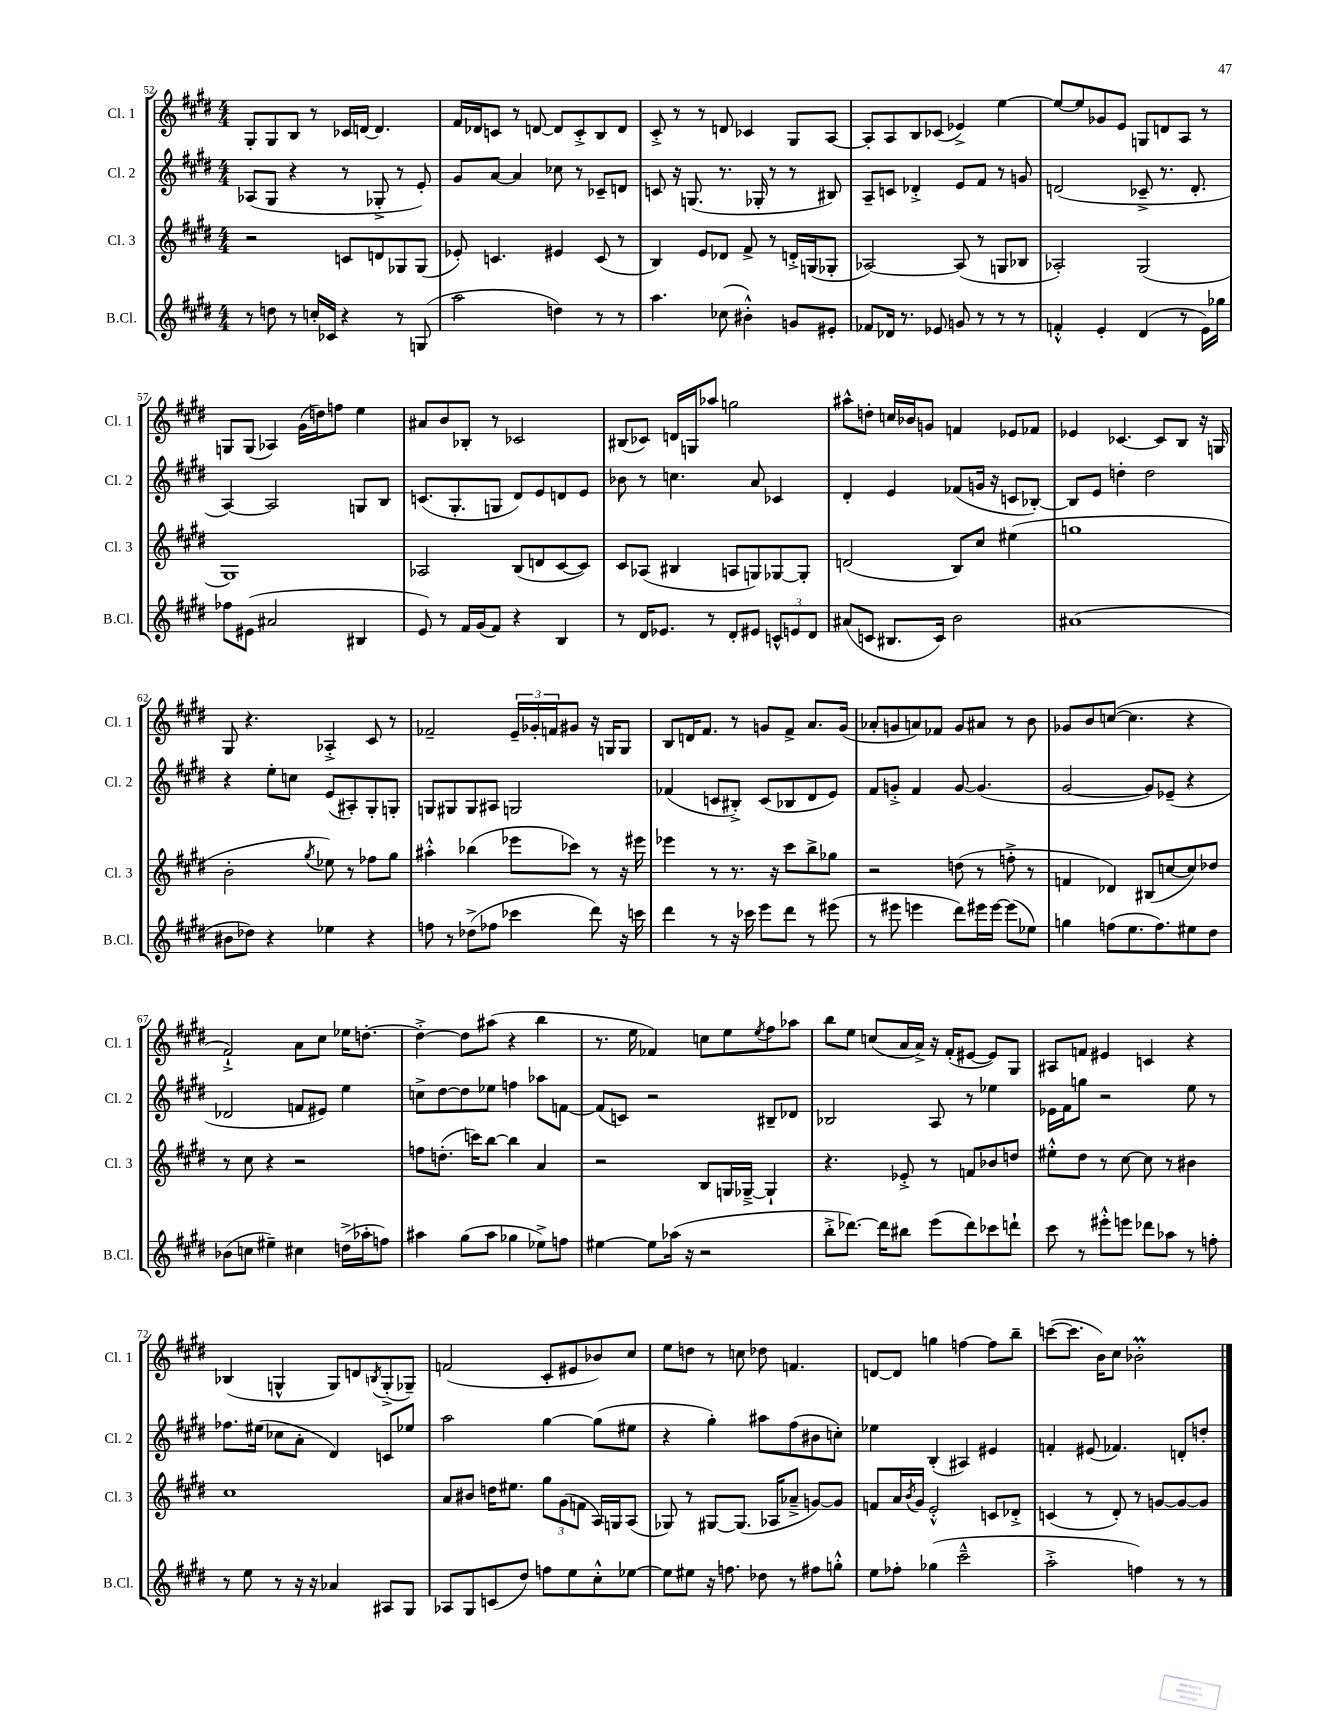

**kern	**kern	**kern	**kern
*staff4	*staff3	*staff2	*staff1
*clefG2	*clefG2	*clefG2	*clefG2
*k[f#c#g#d#]	*k[f#c#g#d#]	*k[f#c#g#d#]	*k[f#c#g#d#]
*M4/4	*M4/4	*M4/4	*M4/4
8r	2r	(8A-	8G#'
8dd	.	8G#	8G#
8r	.	4r	8B
16cc'	.	.	8r
16c-	.	.	.
4r	8c	8r	16c-
.	.	.	[16d
.	8d	8G-'^	4.d]
8r	8G-	8r	.
(8G	(8G-	8e')	.
=	=	=	=
2aa	8e-')	8g#	16f#
.	.	.	16d-
.	4.c	[8a	8c
.	.	4a]	8r
.	.	.	[8d
4dd)	4e#	8cc-	8d]
.	.	8r	8c'^
8r	(8c	8c-~	8B
8r	8r	8d	8d
=	=	=	=
4.aa	4B)	8c	8c#'^
.	.	16r	8r
.	.	(8.G	.
.	8e	.	8r
(8cc-	8d-	8.r	8d
4b#'^^)	8f#^	.	4c-
.	.	16G-'	.
.	8r	8r	.
8g	16d'^	8r	8G#
.	(16G	.	.
8e#'	8G-'	8B#)	[8A
=	=	=	=
8f-	[2A-)	8A~	8A']
16d-	.	8c	8A
8.r	.	.	.
.	.	4d-'^	8B
8e-	.	.	(8c-
8g	(8A-]	8e	4e-^)
8r	8r	8f#	.
8r	8G	8r	[4ee
8r	8B-	8g	.
=	=	=	=
4f'^^	2A-')	(2d	8ee_
.	.	.	8ee]
4e'	.	.	8g-
.	.	.	8e
(4d#	(2G#	8c-~^	8G
.	.	8.r	8d
8r	.	.	8A
.	.	8.d'	.
16e)	.	.	8r
16gg-	.	.	.
=	=	=	=
8ff-	1G#)	[4A)	8G
(8e#	.	.	(8G
2a#	.	2A]	4A-)
.	.	.	(16g#
.	.	.	16dd)
.	.	.	8ff
4B#	.	8G	4ee
.	.	8B	.
=	=	=	=
8e)	2A-	(8.c	8a#
8r	.	.	8b
.	.	8.G#'	.
16f#	.	.	8B-'
(16g#	.	.	.
8f#)	.	8G	8r
4r	(8B	8d#)	2c-
.	8d	8e	.
4B	[8c#	8d	.
.	8c#])	8e	.
=	=	=	=
8r	8c#	8b-	(8B#
16d#	(8A-	8r	8c-)
8.e-	.	.	.
.	4B#	4.cc	16d
.	.	.	16G
8r	.	.	8aa-
8d#'	8A	.	2gg
8e#	8G)	8a	.
12c^^	[8G-	4c-	.
12e	.	.	.
.	8G-']	.	.
12d#	.	.	.
=	=	=	=
(8a#	(2d	4d#'	8aa#^^
8c	.	.	8dd'
8.B#	.	4e	16cc
.	.	.	16b-
.	.	.	8g
16c)	.	.	.
2b	8B)	(8f-	4f
.	8cc#	16g	.
.	.	16r	.
.	(4ee#	8c	8e-
.	.	[8B-')	8f-
=	=	=	=
(1a#	1gg	8B-]	4e-
.	.	8e	.
.	.	4dd'	[4.c-
.	.	2dd	.
.	.	.	8c-]
.	.	.	8B
.	.	.	16r
.	.	.	16G
=	=	=	=
8b#	2b'	4r	8G#
8dd-)	.	.	4.r
4r	.	8ee'	.
.	.	8cc	.
.	8qgg#	.	.
4ee-	8ee-)	(8e	4A-'^
.	8r	8A#')	.
4r	8ff-	8G#'	8c#
.	8gg#	8G'	8r
=	=	=	=
8ff	4aa#'^^	8G	2f-~
8r	.	8G#	.
(8dd-^	(4bb-	8G#	.
8ff-	.	8A#	.
4ccc-	8eee-	2G	24e~
.	.	.	24g-'
.	.	.	24f
.	8ccc-)	.	8g#
8ddd#)	8r	.	16r
.	.	.	16G
16r	16r	.	8G
16ccc	16eee#	.	.
=	=	=	=
4ddd#	4eee-	(4f-	8B
.	.	.	16d
.	.	.	8.f#
8r	8r	8c	.
16r	8.r	8B#'^)	8r
16ccc-	.	.	.
8eee	.	(8c	8g
.	16r	.	.
8ddd#	8ccc#	8B-	8f#^
8r	8bb^	8d#	8.a
(8eee#	8gg-	8e)	.
.	.	.	(16g
=	=	=	=
8r	2r	8f#	8a-'
8eee#	.	8g'^	8g
4eee	.	4f#	8a)
.	.	.	8f-
8ddd#)	(8dd	[8g	8g
16eee#	8r	(4.g]	8a#
[16eee#	.	.	.
(8eee#]	8ff'^	.	8r
8ee-)	8r	.	8b
=	=	=	=
4gg	4f	[2g#	8g-
.	.	.	8b
(8ff	4d-)	.	([8cc
8.ee	.	.	4.cc]
.	(8B#	8g#])	.
8.ff)	.	.	.
.	[8cc	(8e-~	.
8ee#	8cc])	4r	4r
8dd#	8dd-	.	.
=	=	=	=
(8b-	8r	2d-	2f#`^)
8cc	8cc#	.	.
4ee#~)	4r	.	.
4cc#	2r	8f	8a
.	.	8e#)	8cc#
(16dd^	.	4ee	16ee-
16aa-'	.	.	[8.dd'
8ff)	.	.	.
=	=	=	=
4aa#	8ff	8cc^	4dd'^_
.	(8.dd'	[8dd#	.
(8gg#	.	8dd#]	8dd]
.	16ccc)	.	.
8aa#	[8bb	8ee-	(8aa#
4gg-	4bb]	4ff	4r
8ee-^)	4a	8aa-	4bb
8ff	.	[8f	.
=	=	=	=
[4ee#	2r	(8f]	8.r
.	.	8c)	.
.	.	.	16ee
8ee#]	.	2r	4f-)
(16aa-	.	.	.
16r	.	.	.
2r	8B	.	8cc
.	16G	.	8ee
.	[16G-~^	.	.
.	.	.	8qee
.	4G-`]	8B#~	8ff#
.	.	8d-	8aa-
=	=	=	=
8bb'^	4.r	2B-	8bb
[8.ddd-)	.	.	8ee
.	.	.	(8cc
16ddd-]	.	.	.
8bb#	8e-'^	.	16a
.	.	.	16a^)
(8eee	8r	8A	16r
.	.	.	(16f#'
8ddd-)	8f	8r	[8e#
8ccc-	8b-	4ee-	8e#])
8ddd`	8dd	.	8G#
=	=	=	=
8ccc#	8ee#'^^	16e-	8A#
.	.	16f#	.
8r	8dd#	8gg	8f
8eee#'^^	8r	2r	4e#
8eee	[8cc#	.	.
8ddd-	8cc#]	.	4c
8aa-	8r	.	.
8r	4b#	8ee	4r
8ff'	.	8r	.
=	=	=	=
8r	1cc#	8.ff-	(4B-
8ee	.	.	.
.	.	(16ee#	.
8r	.	8cc-	4G^^
16r	.	8a'	.
16r	.	.	.
4a-	.	4d#)	8G)
.	.	.	8d
.	.	.	8qB
8A#	.	8c	(8G'^
8G#	.	8ee-	8G-~)
=	=	=	=
8A-	8a	2aa	(2f
8G#	8b#	.	.
(8c	16dd	.	.
.	8.ee#	.	.
8dd#)	.	.	.
8ff	12gg#	[4gg#	8c#'
.	(12g#	.	.
8ee	.	.	8e#
.	12f	.	.
8cc#'^^	16A)	(8gg#]	8b-)
.	16G	.	.
[8ee-	(8A	8ee#	8cc#
=	=	=	=
8ee-]	8G-)	4r	8ee
8ee#	8r	.	8dd
16r	[8G#	4gg#')	8r
8.ff	.	.	.
.	(8.G#]	.	8cc
8dd-	.	8aa#	8dd-
.	16A-	.	.
8r	8a-~^	(8ff#	4.f
8ff#	[8g)	8b#	.
8gg'^^	8g]	8cc')	.
=	=	=	=
8ee	8f	4ee-	[8d
8ff-'	16a	.	8d]
.	8qb	.	.
.	16g#	.	.
(4gg-	2e'^^	(4B'	4gg
2ccc#~^^	.	4A#)	[4ff
.	8c	4e#	8ff]
.	8d-'^	.	8bb~
=	=	=	=
2aa'^	(4c	4f'	([8ccc
.	.	.	8.ccc]
.	8r	(8e#	.
.	.	.	16b)
.	8d#')	4.f-)	8cc#
4ff)	8r	.	2b-'
.	[8g	.	.
8r	8g_	8d'	.
8r	8g]	8dd'	.
==	==	==	==
*-	*-	*-	*-
